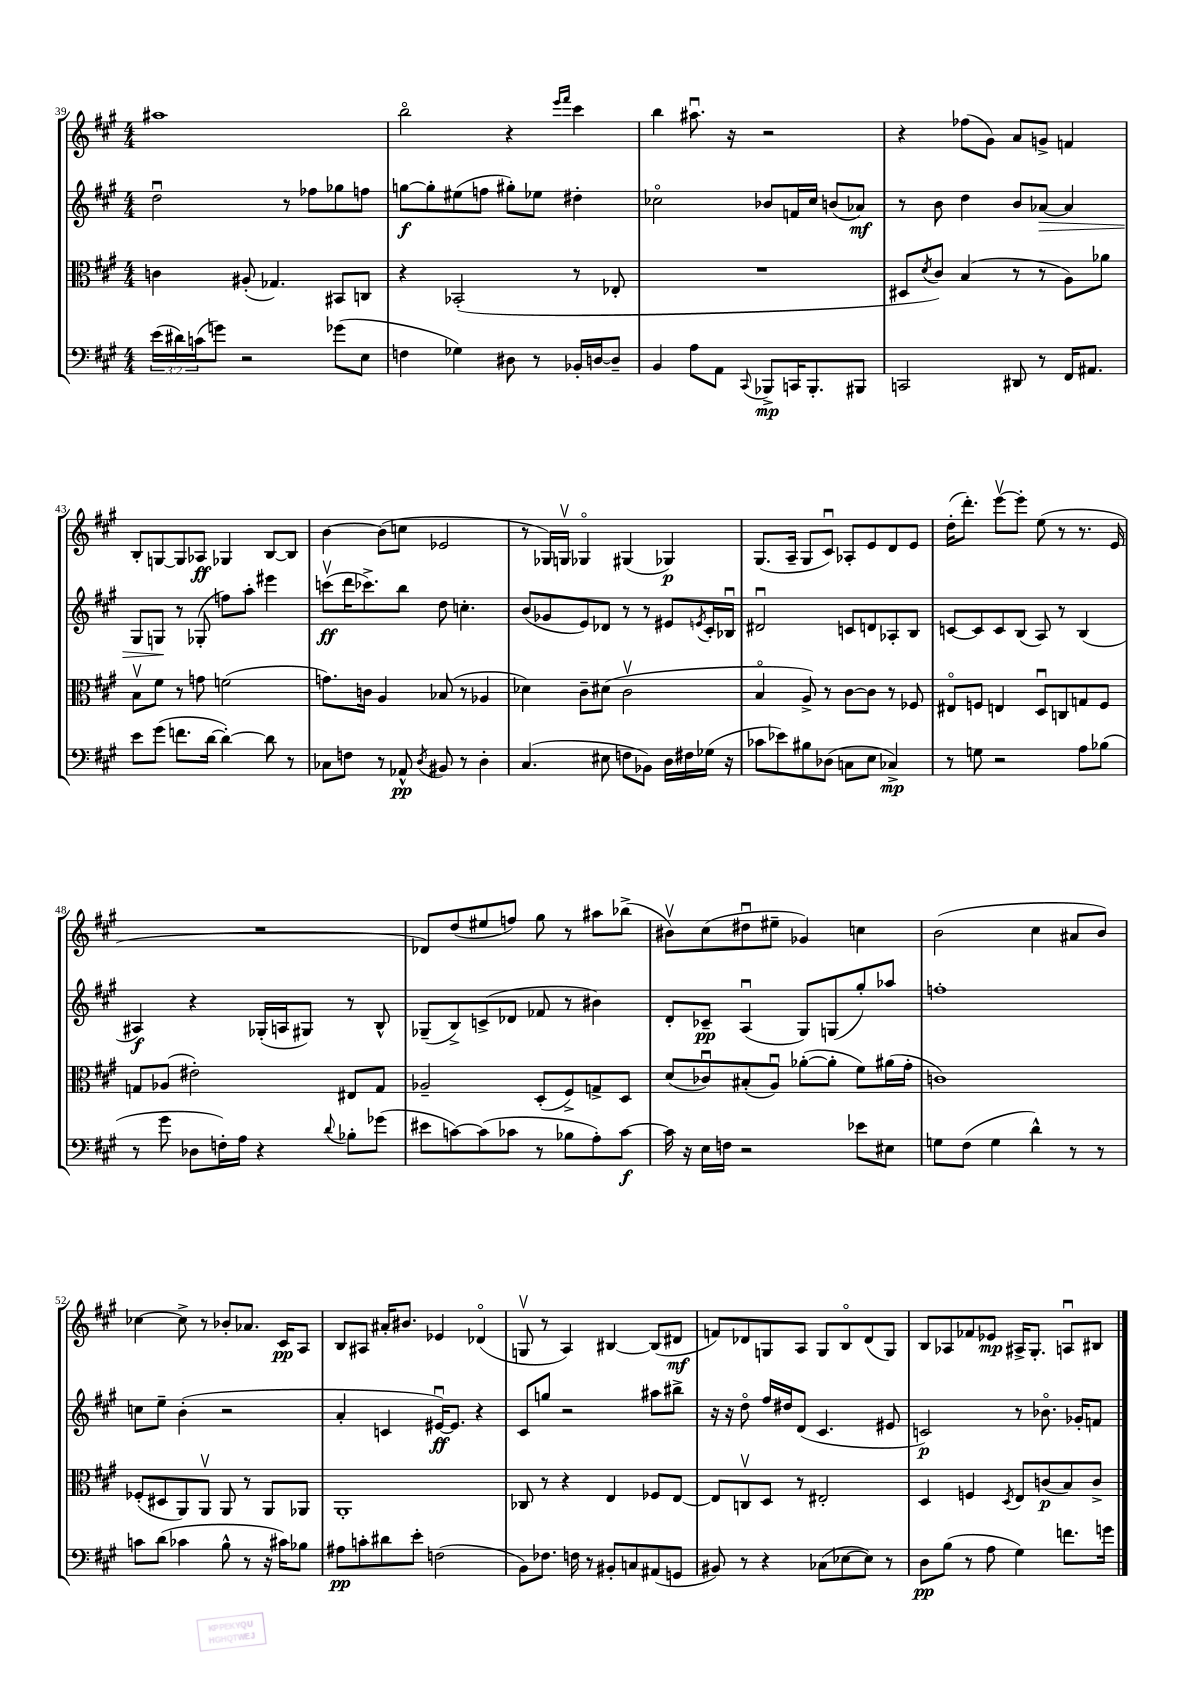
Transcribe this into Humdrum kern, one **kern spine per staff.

**kern	**kern	**kern	**kern
*staff4	*staff3	*staff2	*staff1
*clefF4	*clefC3	*clefG2	*clefG2
*k[f#c#g#]	*k[f#c#g#]	*k[f#c#g#]	*k[f#c#g#]
*M4/4	*M4/4	*M4/4	*M4/4
(24e	4c	2ddu	1aa#
24d#)	.	.	.
(24c	.	.	.
8g)	.	.	.
2r	(8A#'	.	.
.	4.G-)	.	.
.	.	8r	.
.	.	8ff-	.
(8g-	8BB#	8gg-	.
8E	8C	8ff	.
=	=	=	=
4F	4r	[8gg	2bbo
.	.	8gg']	.
4G-)	(2BB-'	(8ee#	.
.	.	8ff	.
8D#	.	8gg#')	4r
8r	.	8ee-	.
.	.	.	16qqeee
.	.	.	16qqfff#
16BB-'	8r	4dd#'	4ccc#
[16D	.	.	.
8D~]	8E-'	.	.
=	=	=	=
4BB	1r	2cc-o	4bb
8A	.	.	8.aa#u
8AA	.	.	.
.	.	.	16r
8qqCC#	.	.	.
8BBB-^	.	8b-	2r
16CC	.	16f	.
8.BBB-'	.	16cc-	.
.	.	(8b	.
8BBB#	.	8a-)	.
=	=	=	=
2CC	8D#	8r	4r
.	8qd	.	.
.	8c#)	8b	.
.	(4B	4dd	(8ff-
.	.	.	8g#)
8DD#	8r	8b	8a
8r	8r	[8a-	8g^
16FF#	8A)	4a-]	4f
8.AA#	.	.	.
.	8a-	.	.
=	=	=	=
8e	8Bv	8G#	8B'
(8g#	8f#	8G	[8G
8.f	8r	8r	8G]
.	8g	(8G-'	8A-
[16d	.	.	.
4d'_)	(2f	8ff)	4G-
.	.	8aa'	.
8d]	.	4eee#	[8B
8r	.	.	8B]
=	=	=	=
8C-	8.g)	(8cccv	[4b
8F	.	16ddd	.
.	16c	8.ccc-^)	.
8r	4A	.	(8b]
8AA-^^	.	8bb	8cc
8qD	.	.	.
8BB#	(8B-	8dd	2e-
8r	8r	4.cc'	.
4D'	4A-	.	.
=	=	=	=
(4.C#	4d-)	(8b	8r
.	.	8g-	16G-)
.	.	.	16Gv
.	8c#~	8e)	4G-o
8E#	(8d#	8d-	.
8F	2c#v	8r	(4G#
8BB-)	.	8r	.
16D	.	8e#	4G-)
16F#	.	.	.
.	.	8qe	.
(16G-	.	16c#'	.
16r	.	16B-u	.
=	=	=	=
8c-	4Bo	2d#u	(8.G#
8e-)	.	.	.
.	.	.	16A~
8B#	8A^)	.	8G#
(8D-	8r	.	8c#u)
8C	[8c#	8c	8A-'
8E	8c#]	8d	8e
4C-^)	8r	8A-'	8d
.	8F-	8B	8e
=	=	=	=
8r	8E#o	[8c	(16dd'
.	.	.	8.ddd')
8G	8F	8c]	.
2r	4E	8c	[8eeev
.	.	(8B	8eee']
.	8Du	8A)	(8ee
.	8C	8r	8r
8A	8G	(4B	8.r
(8B-	8F	.	.
.	.	.	16e
=	=	=	=
8r	8G	4A#)	1r
8g#	(8A-	.	.
8D-	2e#')	4r	.
16F')	.	.	.
16A	.	.	.
4r	.	(16G-'	.
.	.	16A	.
.	.	8G#)	.
8qqd	.	.	.
8B-'	8E#	8r	.
(8g-	8G	8B^^	.
=	=	=	=
8e#	2A-~	(8G-~	8d-)
[8c)	.	8B^)	(8dd
(8c]	.	(8c^	8ee#
8c-	.	8d-	8ff)
8r	(8D'	8f-	8gg#
8B-	8F#^)	8r	8r
8A')	8G^	4b#)	8aa#
[8c-	8D	.	(8bb-^
=	=	=	=
16c-]	(8d	8d'	8b#v)
16r	.	.	.
16E	8c-u)	8c-~	(8cc#
16F	.	.	.
2r	(8B#'	(4Au	8dd#u
.	8Au)	.	8ee#~
.	([8a-'	8G#)	4g-)
.	8a-']	(8G	.
8e-	8f#)	8gg#')	4cc
8E#	(16a#	8aa-	.
.	16g#'	.	.
=	=	=	=
8G	1c)	1ff'	(2b
(8F#	.	.	.
4G	.	.	.
4d^^)	.	.	4cc#
8r	.	.	8a#
8r	.	.	8b)
=	=	=	=
8c	(8F-'	8cc	[4cc-
(8d	8D#	8ee~	.
4c-	8AA)	(4b'	8cc-^]
.	8AAv	.	8r
8B^^	8AA	2r	8b-'
8r	8r	.	8.a-
16r	8AA	.	.
16c#)	.	.	16c#
8B-	8AA-	.	8A
=	=	=	=
8A#	1AA'	4a'	8B
8c'	.	.	8A#
8d#	.	4c	16a#'
.	.	.	8.b#
8e'	.	.	.
(2F	.	[16e#u)	4e-
.	.	8.e#]	.
.	.	4r	(4d-o
=	=	=	=
8BB)	8C-	8c#	8Gv
8.F-	8r	8gg	8r
.	4r	2r	4A)
16F	.	.	.
8r	.	.	.
8BB#'	4E	.	[4B#
8C	.	.	.
(8AA#	8F-	8aa#	(8B#]
8GG	[8E	8bb#^	8d#
=	=	=	=
8BB#)	8E]	16r	8f)
.	.	16r	.
8r	8Cv	8ddo	8d-
4r	8D	16ff#	8G
.	.	16dd#	.
.	8r	(8d	8A
(8C-	2E#'	4.c#	8G
[8E-	.	.	8Bo
8E-])	.	.	(8d-
8r	.	8e#	8G)
=	=	=	=
8D	4D	2c)	8B
(8B	.	.	8A-
8r	4F	.	8f-
8A	.	.	8e-
.	8qD	.	.
4G#)	8E	8r	16A#^
.	.	.	8.G#'
.	(8c	8.b-o	.
8.f	8B)	.	8Au
.	.	16g-'	.
.	8c^	8f	8B#
16g	.	.	.
==	==	==	==
*-	*-	*-	*-
